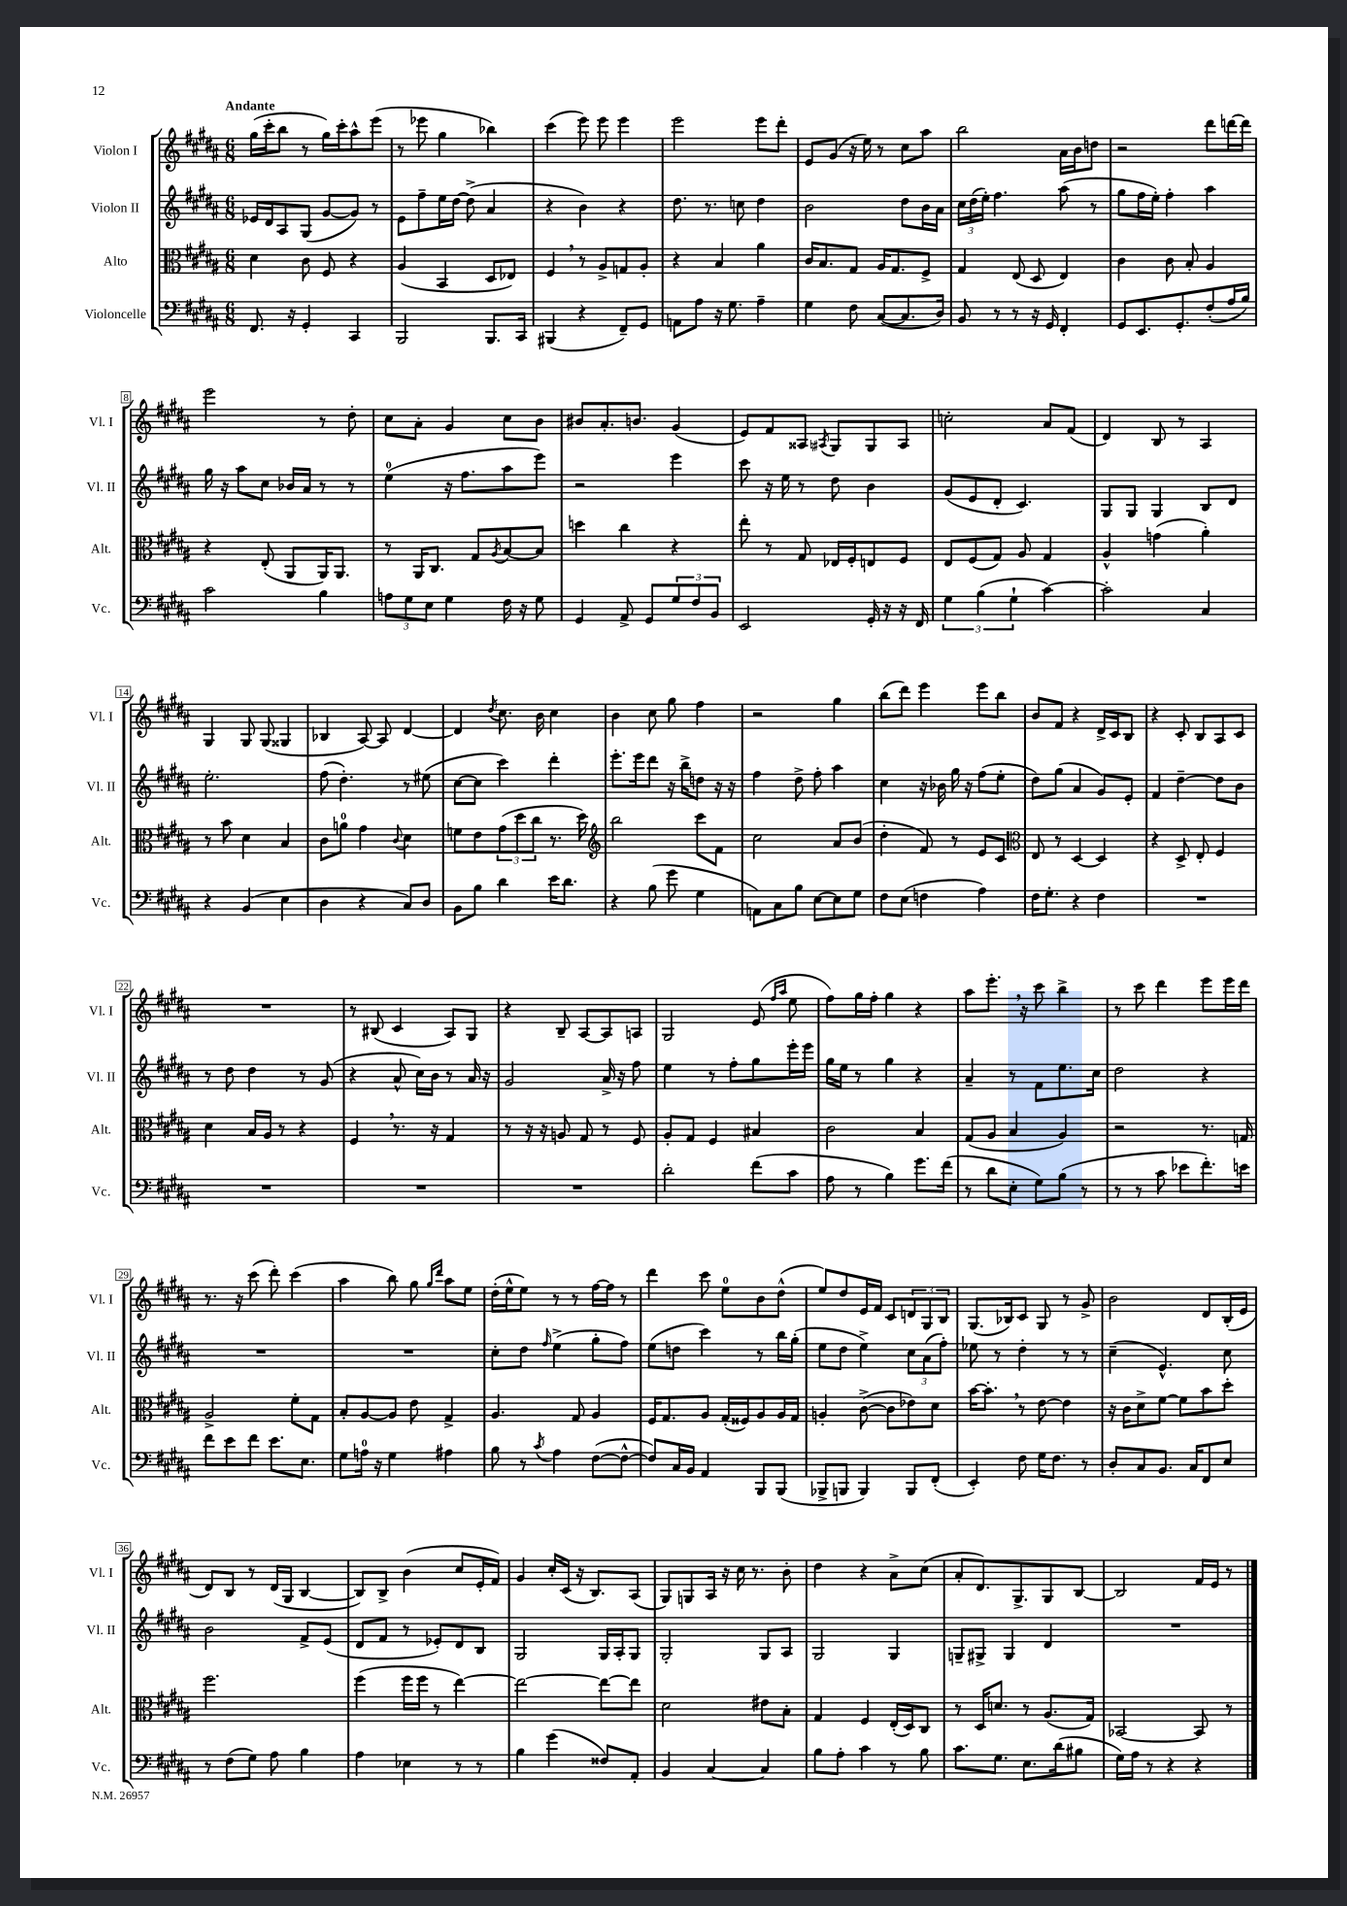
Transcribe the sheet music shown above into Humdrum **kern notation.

**kern	**kern	**kern	**kern
*part4	*part3	*part2	*part1
*staff4	*staff3	*staff2	*staff1
*I"Violoncelle	*I"Alto	*I"Violon II	*I"Violon I
*I'Vc.	*I'Alt.	*I'Vl. II	*I'Vl. I
*clefF4	*clefC3	*clefG2	*clefG2
*k[f#c#g#d#a#]	*k[f#c#g#d#a#]	*k[f#c#g#d#a#]	*k[f#c#g#d#a#]
*M6/8	*M6/8	*M6/8	*M6/8
=1	=1	=1	=1
!	!	!	!LO:TX:a:B:t=Andante
8.FF#/	4d#\	16e-X/LL	(16gg#\LL
.	.	16d#/J	16ccc#'\J
.	.	8A#/	8bb\J
16r	.	.	.
4GG#'/	8c#\	(8G#/J	8r
.	8F#/	[8g#/L	16gg#\LL)
.	.	.	16ccc#'\J
4CC#/	4r	8g#/J])	8aa#^^\
.	.	8r	(8eee\J
=2	=2	=2	=2
2BBB/	(4A#/	8e\L	8r
.	.	8ff#~\	8eee-X\
.	4BB/	16ee\L	4gg#\
.	.	[16dd#\JJ	.
.	.	(8dd#^\]	.
8.BBB/L	8D#/L	4a#/	4bb-X\)
.	8E-X/J)	.	.
16CC#/Jk	.	.	.
=3	=3	=3	=3
(4BBB#X/	4F#,/	4r	(4ccc#\
4r	8r	4b\)	8eee\)
.	8A#^/L	.	8eee\
8FF#~/L)	8Gn/	4r	4eee\
8GG#/J	8A#'/J	.	.
=4	=4	=4	=4
8AAn\L	4r	8.dd#\	2eee\
8A#\J	.	.	.
.	.	8.r	.
16r	4B/	.	.
8.G#\	.	.	.
.	.	8ccn\	.
4A#~\	4a#\	4dd#\	8eee\L
.	.	.	8ddd#'\J
=5	=5	=5	=5
4G#\	16c#/KL	2b\	8e/L
.	8.B/	.	.
.	.	.	(8g#/J
8F#\	8G#/J	.	16r
.	.	.	16ee\)
([8C#/L	16A#/KL	.	8r
.	8.G#/	.	.
8.C#/]	.	8dd#\L	8cc#\L
.	8F#^/J	16b\L	8aa#\J
16D#/Jk)	.	16a#\JJ	.
=6	=6	=6	=6
8BB/	4G#/	24cc#\LL	2bb\
.	.	(24dd#\	.
.	.	24ee'\JJ)	.
8r	.	4.ff#\	.
8r	(8E/	.	.
16r	8D#/	.	.
16GG#/	.	.	.
4FF#'/	4E/)	(8aa#\	16a#\LL
.	.	.	16b\J
.	.	8r	8ddn\J
=7	=7	=7	=7
8GG#/L	4c#\	8gg#\L	2r
8.EE/	.	16ff#\L	.
.	.	16ee'\JJ)	.
.	8c#\	4ff#'\	.
8.GG#'/	.	.	.
.	8B'/	.	.
(8F#'/	4A#/	4aa#\	8ddd#\L
16A#/L	.	.	[16dddn\L
16B/JJ)	.	.	16ddd\JJ]
!!LO:LB:g=z
=8	=8	=8	=8
2c#\	4r	16gg#\	2eee\
.	.	16r	.
.	.	8aa#\L	.
.	(8E'/	8cc#\J	.
.	8AA#/L	16b-X/LL	.
.	.	16a#/JJ	.
4B\	16AA#/K)	8r	8r
.	8.AA#/J	.	.
.	.	8r	8dd#'\
=9	=9	=9	=9
12An\L	8r	(4ee\	8cc#\L
12G#\	.	.	.
.	16AA#/KL	.	8a#'\J
12E\J	.	.	.
.	8.C#/J	.	.
4G#\	.	16r	4g#/
.	.	8.ff#\L	.
.	8G#/L	.	.
.	8qA#/	.	.
16F#\	[8B/	8aa#\	8cc#\L
16r	.	.	.
8G#\	8B/J]	8eee\J)	8b\J
=10	=10	=10	=10
4GG#/	4ddn\	2r	8b#X/L
.	.	.	8.a#'/
8AA#^/	4cc#\	.	.
.	.	.	8.bn/J
8GG#/L	.	.	.
12G#/	4r	4eee\	(4g#/
12F#/	.	.	.
12BB/J	.	.	.
=11	=11	=11	=11
2EE/	8ee'\	8ccc#\	8e/L)
.	8r	16r	8f#/
.	.	16ee\	.
.	8G#/	8r	8A##X/J
.	.	.	8qA#X/
.	16E-X/LL	8dd#\	8G#/L
.	16F#'/J	.	.
16GG#'/	8En/	4b\	8G#/
16r	.	.	.
16r	8F#/J	.	8A#/J
16FF#/	.	.	.
=12	=12	=12	=12
6G#\	8E/L	(8g#/L	2ccn'\
.	(8F#/	8e/	.
(6B\	.	.	.
.	8G#/J)	8d#'/J	.
6G#`\	.	.	.
.	8A#/	4.c#/)	.
[4c#\)	4G#/	.	8a#/L
.	.	.	(8f#/J
=13	=13	=13	=13
2c#'\]	4A#^^/	8G#/L	4d#/)
.	.	8G#/J	.
.	(4gn\	4G#/	8B/
.	.	.	8r
4C#/	4a#'\)	8B/L	4A#/
.	.	8d#/J	.
!!LO:LB:g=z
=14	=14	=14	=14
4r	8r	2.ee'\	4G#/
.	8b\	.	.
(4BB/	4d#\	.	8G#/
.	.	.	(8G#/
4E\	4B/	.	4G##X/
=15	=15	=15	=15
4D#\	8c#\L	(8ff#\	4B-X/
.	8an\J	4.dd#'\)	.
4r	4g#\	.	[8A#/)
.	.	.	8A#/]
.	8qqc#/	.	.
8C#/L)	4d#\	8r	[4d#/
8D#/J	.	(8ee#X\	.
=16	=16	=16	=16
8BB\L	8fn\L	[8cc#\L	4d#/]
8B\J	8e\	8cc#\J]	.
.	.	.	8qdd#/
4d#\	(12g#\	4ccc#\)	8.cc#\
.	12dd#\	.	.
.	12cc#\J	.	.
.	.	.	16b\
16e\KL	8.r	4ddd#'\	4cc#\
8.d#\J	.	.	.
.	16dd#\)	.	.
=17	=17	=17	=17
*	*clefG2	*	*
4r	2bb\	8.eee'\L	4b\
.	.	16eee\k	.
(8B\	.	8ddd#\J	8cc#\
8g#\	.	16r	8gg#\
.	.	16bb^\KL	.
4G#\	8ccc#\L	8ddn\J	4ff#\
.	8f#\J	16r	.
.	.	16r	.
=18	=18	=18	=18
8AAn\L)	2cc#\	4ff#\	2r
8C#\	.	.	.
8B\J	.	8dd#^\	.
[8E\L	.	8ff#'\	.
8E\]	8a#/L	4aa#\	4gg#\
8G#\J	(8b/J	.	.
=19	=19	=19	=19
8F#\L	4dd#'\	4cc#\	(8bb\L
(8E\J	.	.	8ddd#\J)
4Fn\	8f#/)	16r	4eee\
.	.	16b-X\	.
.	8r	16gg#\	.
.	.	16r	.
4A#\)	8e/L	(8ff#\L	8eee\L
.	8c#/J	8ee'\J	8bb\J
=20	=20	=20	=20
*	*clefC3	*	*
16F#\KL	8E/	8dd#\L)	8b/L
8.G#'\J	.	.	.
.	8r	(8gg#\J	8f#/J
4r	[4D#/	4a#/	4r
4F#\	4D#/]	8g#/L)	16d#^/LL
.	.	.	16c#/J
.	.	8e'/J	8B/J
=21	=21	=21	=21
2.r	4r	4f#/	4r
.	8D#^/	[4dd#~\	8c#'/
.	8E'/	.	8B/L
.	4F#/	8dd#\L]	8A#/
.	.	8b\J	8c#/J
!!LO:LB:g=z
=22	=22	=22	=22
2.r	4d#\	8r	2.r
.	.	8dd#\	.
.	16B/LL	4dd#\	.
.	16A#/JJ	.	.
.	8r	.	.
.	4r	8r	.
.	.	(8g#/	.
=23	=23	=23	=23
2.r	4F#,/	4r	8r
.	.	.	(8B#X/
.	8.r	8a#^^/	4c#/
.	.	16cc#\LL)	.
.	16r	16b\JJ	.
.	4G#/	8r	8A#/L)
.	.	16a#/	8G#/J
.	.	16r	.
=24	=24	=24	=24
2.r	8r	2g#/	4r
.	16r	.	.
.	16r	.	.
.	8An/	.	8B~/
.	8G#/	.	[8A#/L
.	8r	16a#^/	8A#/]
.	.	16r	.
.	8F#/	8ff#\	8An/J
=25	=25	=25	=25
2d#'\	8A#'/L	4ee\	2G#/
.	8G#/J	.	.
.	4F#/	8r	.
.	.	8ff#'\L	.
(8f#\L	4B#X/	8gg#\	(8e/
.	.	.	16qqff#/LL
.	.	.	16qqaa#/JJ
8c#\J	.	16eee'\L	8ee\
.	.	16eee\JJ	.
=26	=26	=26	=26
8A#\	2c#\	16gg#\LL	8ff#\L)
.	.	16ee\JJ	.
8r	.	8r	16gg#\L
.	.	.	16ff#'\JJ
4B\)	.	4gg#\	4gg#\
8.g#\L	4B/	4r	4r
(16f#\Jk	.	.	.
=27	=27	=27	=27
8r	(8G#/L	4a#~/	8aa#\L
8d#\L	8A#/J	.	8.eee',\J
8E'\J	4B/	8r	.
.	.	.	16r
8G#\L)	.	8f#\L	8ccc#\
(8B\J	4A#/)	8.ee\	4bb^\
8r	.	.	.
.	.	16cc#\Jk	.
=28	=28	=28	=28
8r	2r	2dd#\	8r
8r	.	.	8ccc#\
8c#\	.	.	4ddd#\
8e-X\L	.	.	.
8.f#'\)	8.r	4r	8eee\L
.	.	.	16eee\L
16en\Jk	16Gn/	.	16ddd#\JJ
!!LO:LB:g=z
=29	=29	=29	=29
8f#\L	2A#^/	2.r	8.r
8e\	.	.	.
.	.	.	16r
8f#\J	.	.	(8ccc#\
8.e\L	.	.	8ddd#'\)
.	8f#'\L	.	(4ccc#\
8.E\J	.	.	.
.	8G#\J	.	.
=30	=30	=30	=30
8G#\L	8B'/L	2.r	4aa#\
16An\Jk	[8A#/	.	.
16r	.	.	.
4G#\	8A#/J]	.	8bb\)
.	8e\	.	8gg#\
.	.	.	16qqgg#/LL
.	.	.	16qqddd#/JJ
4A#X\	4G#^/	.	8aa#\L
.	.	.	8ee\J
=31	=31	=31	=31
8B\	4.A#/	8cc#'\L	(16dd#'\LL
.	.	.	16ee^^\J
8r	.	8dd#\J	8ee\J)
8qc#/	.	16qqff#/	.
4A#\	.	(4ee^\	8r
.	8G#/	.	8r
([8F#\L	4A#/	8gg#'\L	[16ff#\LL
.	.	.	16ff#\JJ]
8F#^^\J_	.	8ff#\J)	8r
=32	=32	=32	=32
8F#/L])	16F#/KL	(8ee\L	4ddd#\
.	8.G#/	.	.
16C#/L	.	8ddn\J	.
16BB/JJ	.	.	.
4AA#/	8A#/J	4ccc#\)	8ccc#\
.	(16G#'/LL	.	8ee\L
.	16F##X/J)	.	.
8BBB/L	8A#/	8r	8b\
(8BBB/J	16A#/L	16bb\LL	(8dd#^^\J
.	16G#/JJ	(16gg#'\JJ	.
=33	=33	=33	=33
8BBB-X^/L	4An'/	8ee\L	8ee/L)
8BBBn/J	.	8dd#\J	8dd#/
4BBB/)	([8c#^\	4ee^\)	16e/L
.	.	.	16f#/JJ
.	8c#\L]	.	8c#/L
8BBB/L	8e-X\)	12cc#\L	12dn/
.	.	(12a#\	12G#/
(8FF#'/J	8d#\J	.	.
.	.	12ff#'\J)	12B/J
=34	=34	=34	=34
4EE'/)	[16b\KL	8ee-X\	(8.G#/L
.	8.b',\J]	.	.
.	.	8r	.
.	.	.	16B-X/k)
8F#\	8r	4dd#'\	8c#/J
16G#\KL	[8e\	.	8G#/
8.F#\J	.	.	.
.	4e\]	8r	8r
8r	.	8r	8g#^/
=35	=35	=35	=35
8D#'/L	16r	(4cc#~\	2b\
.	16c#\KL	.	.
8C#/	8d#^\	.	.
8.BB/J	[8f#\J	4.e^^/)	.
.	8f#\L]	.	.
16C#/KL	.	.	.
8FF#/	8b\	.	8d#/L
8E/J	8dd#'\J	8cc#\	(16B'/L
.	.	.	16e/JJ
!!LO:LB:g=z
=36	=36	=36	=36
8r	2.ff#\	2b\	8d#/L)
(8F#\L	.	.	8B/J
8G#\J)	.	.	8r
8A#\	.	.	(16d#/LL
.	.	.	16G#/JJ
4B\	.	8f#^/L	[4B/
.	.	(8e/J	.
=37	=37	=37	=37
4A#\	(4ff#\	8d#/L	8B/L])
.	.	8f#/J	8B^/J
4E-X\	16ff#\LL	8r	(4b\
.	16ff#\JJ	.	.
.	8r	8e-X'/L)	.
8r	[4ee\)	8d#/	8cc#/L
8r	.	8B/J	16e'/L
.	.	.	16f#/JJ)
=38	=38	=38	=38
4B\	2ee\_	2G#/	4g#/
(4g#\	.	.	16cc#'/LL
.	.	.	(16c#/JJ
.	.	.	16r
.	.	.	8.B/L)
8F##X/L)	8ee\L_	16G#/LL	.
.	.	16A#'/J	.
8AA#'/J	8ee\J]	8G#/J	(8A#/J
=39	=39	=39	=39
4BB/	2d#\	2G#'/	8G#/L)
.	.	.	8Gn/
[4C#/	.	.	16A#/Jk
.	.	.	16r
.	.	.	16cc#\
.	.	.	8.r
4C#/]	8e#X\L	8G#/L	.
.	8B'\J	8A#/J	8b'\
=40	=40	=40	=40
8B\L	4G#/	2G#/	4dd#\
8A#'\J	.	.	.
4c#\	4F#/	.	4r
8r	(16E'/LL	4G#/	8a#^\L
.	16D#/J)	.	.
8B\	8C#/J	.	(8cc#\J
=41	=41	=41	=41
8.c#\L	8r	8Gn~/L	8a#'/L
.	16D#/KL	8G#X^/J	8.d#/)
8.G#\J	8.dn/J	.	.
.	.	4G#/	.
.	.	.	8.G#^/
8.E\L	8r	.	.
.	(8.A#/L	4d#/	8G#/
(16d#\k	.	.	.
8B#X\J	.	.	[8B/J
.	16G#/Jk)	.	.
=42	=42	=42	=42
16G#\LL)	[2BB-X/	2.r	2B/]
16A#\JJ	.	.	.
8r	.	.	.
4r	.	.	.
4r	8BB-/]	.	16f#/LL
.	.	.	16e/JJ
.	8r	.	8r
==	==	==	==
*-	*-	*-	*-
